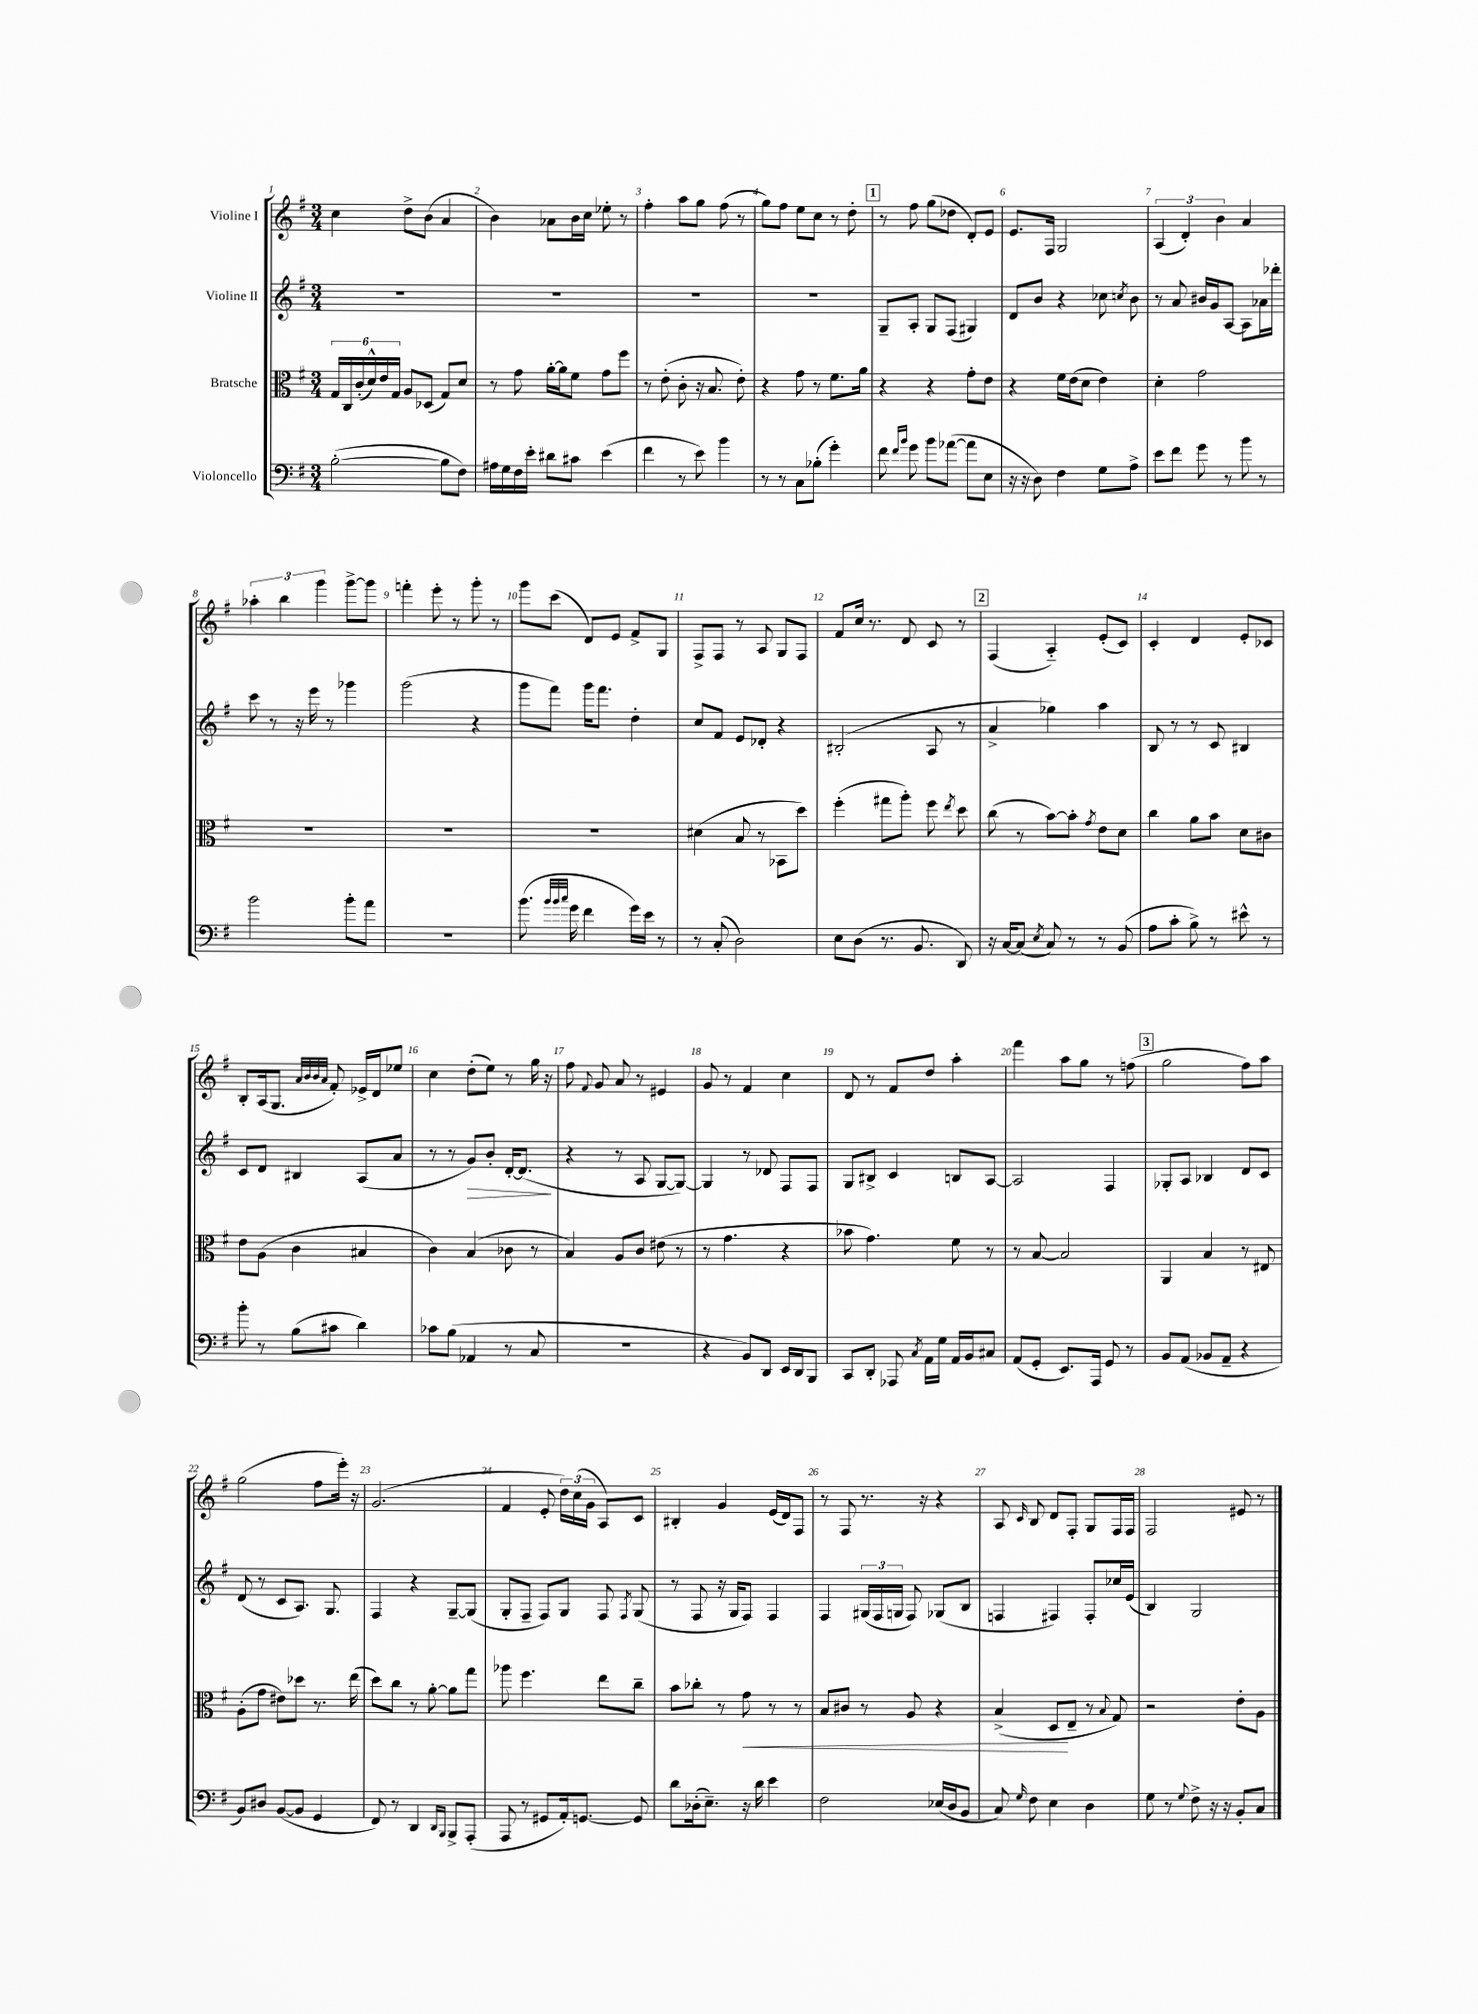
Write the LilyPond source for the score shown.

<<
\new StaffGroup <<
\new Staff = "s0" \with { instrumentName = "Violine I" } {
    \clef treble \key g \major \numericTimeSignature \time 3/4
    \autoBeamOff c''4 d''8[-> b'8]( a'4 |
    b'4) aes'8[ b'16 c''16] ees''8-. r8 |
    fis''4-. a''8[ g''8] fis''8( r8 |
    g''8[) fis''8] e''8[ c''8] r8 d''8-. |
    \mark \markup { \box "1" } r8 fis''8 g''8[( des''8] d'8[-.) e'8] |
    e'8.[ fis16] g2 |
    \tuplet 3/2 { a4( d'4-.) b'4 } a'4 |
    \tuplet 3/2 { aes''4-. b''4 g'''4 } g'''8[~-> g'''8] |
    f'''4-. e'''8-. r8 g'''8-. r8 |
    g'''8[ c'''8]( d'8[) e'8] fis'8[-> g8] |
    fis8[-> fis8] r8 a8 g8[ fis8] |
    fis'8[ c''16] r8. d'8 c'8 r8 |
    \mark \markup { \box "2" } fis4( a4-_) e'8[-.( c'8]) |
    c'4-. d'4 e'8[-. ces'8] |
    b8[-. a16( g8.] \grace { a'32[ b'32 b'32 a'32] } fis'8-.) ees'16[-> d'16 ees''8] |
    c''4 d''8[-.( e''8]) r8 g''16 r16 |
    fis''8 \appoggiatura { fis'8 } g'8 a'8 r8 eis'4 |
    g'8 r8 fis'4 c''4 |
    d'8 r8 fis'8[ d''8] a''4-. |
    fis'''4 a''8[ g''8] r8 f''8( |
    \mark \markup { \box "3" } g''2 fis''8[) a''8] |
    g''2( fis''8[ e'''16]-.) r16 |
    g'2.( |
    fis'4 e'8-. \tuplet 3/2 { d''16[) c''16( g'16] } a8[) c'8] |
    bis4-. g'4 e'16[( d'16) fis8] |
    r8 fis8 r8. r16 r4 |
    a8 \grace { c'16 } b8 d'8[ fis8]-. g8[ fis16 fis16] |
    fis2 eis'8 r8 \bar "|." |
}
\new Staff = "s1" \with { instrumentName = "Violine II" } {
    \clef treble \key g \major \numericTimeSignature \time 3/4
    \autoBeamOff R2. |
    R2. |
    R2. |
    R2. |
    \mark \markup { \box "1" } g8[-- a8]-. g8[ fis8]( gis4) |
    d'8[ b'8] r4 ces''8 \acciaccatura { c''8 } b'8 |
    r8 a'8 bis'16[ g'16 a8]~ a8[ aes'16 des'''16]-. |
    c'''8 r8 r16 e'''16 r8 ges'''4 |
    g'''2( r4 |
    g'''8[ fis'''8]) g'''16[ fis'''8.] d''4-. |
    c''8[ fis'8] e'8[ des'8]-. r4 |
    bis2-.( a8 r8 |
    \mark \markup { \box "2" } a'4-> ges''4) a''4 |
    b8 r8 r8 c'8 bis4 |
    c'8[ d'8] bis4 a8[( a'8] |
    r8 r8 g'8[\>) b'8]-. d'16[~-. d'8.]\!( |
    r4 r8 a8 g8[~ g8]~) |
    g4 r8 des'8 fis8[ fis8] |
    g8[ bis8]-> c'4 b8[ a8]~ |
    a2 fis4 |
    \mark \markup { \box "3" } ges8[-. a8] bes4 d'8[ c'8] |
    d'8( r8 c'8[ a8.]) g8. |
    fis4 r4 g8[~-- g8]( |
    g8[-. fis8]-- fis8[) g8] fis8 \acciaccatura { fis8 } g8( |
    r8 fis8 r16 g16[ fis8]) fis4 |
    fis4 \tuplet 3/2 { gis16[( fis16 g16] } fis8) ges8[( b8] |
    f4 fis4) fis8[-. ces''16 e'16]( |
    b4) g2 \bar "|." |
}
\new Staff = "s2" \with { instrumentName = "Bratsche" } {
    \clef alto \key g \major \numericTimeSignature \time 3/4
    \autoBeamOff \tuplet 6/4 { g16[ c16 c'16-.( d'16-^) e'16 g16] } a8[ des8]( g8[) d'8] |
    r8 g'8 a'16[~-. a'16 fis'8] g'8[ fis''8] |
    r8 e'8-.( c'8-. r16 b8. e'8-.) |
    r4 g'8 r8 fis'8.[ a'16] |
    \mark \markup { \box "1" } r4 r4 g'8[-. e'8] |
    r4 fis'16[ e'16( d'8] e'4) |
    d'4-. g'2 |
    R2. |
    R2. |
    R2. |
    dis'4( b8 r8 bes,8[ d''8]) |
    fis''4-.( gis''8[ a''8]-.) fis''8 \acciaccatura { e''8 } d''8 |
    \mark \markup { \box "2" } c''8( r8 b'8[~) b'8]-. \acciaccatura { g'8 } e'8[ d'8] |
    c''4 a'8[ b'8] d'8[ cis'8] |
    e'8[ a8]( c'4 bis4 |
    c'4) b4( ces'8 r8 |
    b4) a8[ c'8] eis'8( r8 |
    r8 g'4. r4 |
    bes'8 g'4.) fis'8 r8 |
    r8 b8~ b2 |
    \mark \markup { \box "3" } a,4 b4 r8 eis8 |
    a8[-.( g'8] eis'8[) des''8] r8. e''16( |
    d''8[) c''8] r8 a'8~-. a'8[ g''8] |
    aes''8 fis''4. e''8[ c''8]-- |
    b'8[ ces''8]-. r8 g'8\< r8 r8 |
    b8[ cis'8] r8 a8 r4 |
    b4->( d8[\! e8]-- r8 \appoggiatura { b8 } g8) |
    r2 e'8[-. a8] \bar "|." |
}
\new Staff = "s3" \with { instrumentName = "Violoncello" } {
    \clef bass \key g \major \numericTimeSignature \time 3/4
    \autoBeamOff b2~-.( b8[ fis8]) |
    ais16[ g16 fis16 e'16]-. dis'8[ cis'8] e'4( |
    fis'4 r8 e'8) b'4 |
    r8 r8 c8[ bes8]-.( g'4-.) |
    \mark \markup { \box "1" } fis'8 \grace { fis'16[ b'16] } g'8 b'8[ aes'8]~( aes'8[ e8] |
    r16 r16 d8) fis4 g8[ a8]-> |
    e'8[ fis'8] g'8 r8 b'8 r8 |
    b'2 b'8[-. a'8] |
    R2. |
    b'8.( \grace { b'32[ b'32 c''32] } g'16 fis'4 g'16[) e'16] r8 |
    r8 c8-.( d2) |
    e8[ d8]( r8. b,8. d,8) |
    \mark \markup { \box "2" } r16 c16[~ c8]( \acciaccatura { e8 } c8) r8 r8 b,8( |
    a8[ c'8]-. b8->) r8 eis'8-^ r8 |
    b'8-. r8 b8[( cis'8] d'4) |
    ces'8[ b8]( aes,4 r8 c8 |
    R2. |
    r4 b,8[) d,8] e,16[ d,16 b,,8] |
    c,8[ d,8]-. aes,,8 \acciaccatura { c8 } a,16[ g16] a,16[ b,16 cis8] |
    a,8[( g,8]-. e,8.[) a,,16] g,8 r8 |
    \mark \markup { \box "3" } b,8[ a,8]( bes,8[ a,8]-- r4 |
    b,8[) dis8] b,8[~( b,8] g,4 |
    fis,8) r8 d,4 \grace { d,16[ b,,16] } b,,8[-> a,,8]-.( |
    a,,8 r8 gis,8[ a,16-.) g,8.]~ g,8 |
    d'8[ des16-.( e8.]--) r16 d'16 e'4 |
    fis2 ees16[( d16 b,8] |
    c8) \grace { g16 } fis8 e4 d4 |
    g8 r8 \appoggiatura { g8 } fis8-> r16 r16 b,8[-. c8] \bar "|." |
}
>>
>>
\layout { \context { \Score \override BarNumber.break-visibility = ##(#f #t #t) barNumberVisibility = #all-bar-numbers-visible } }
